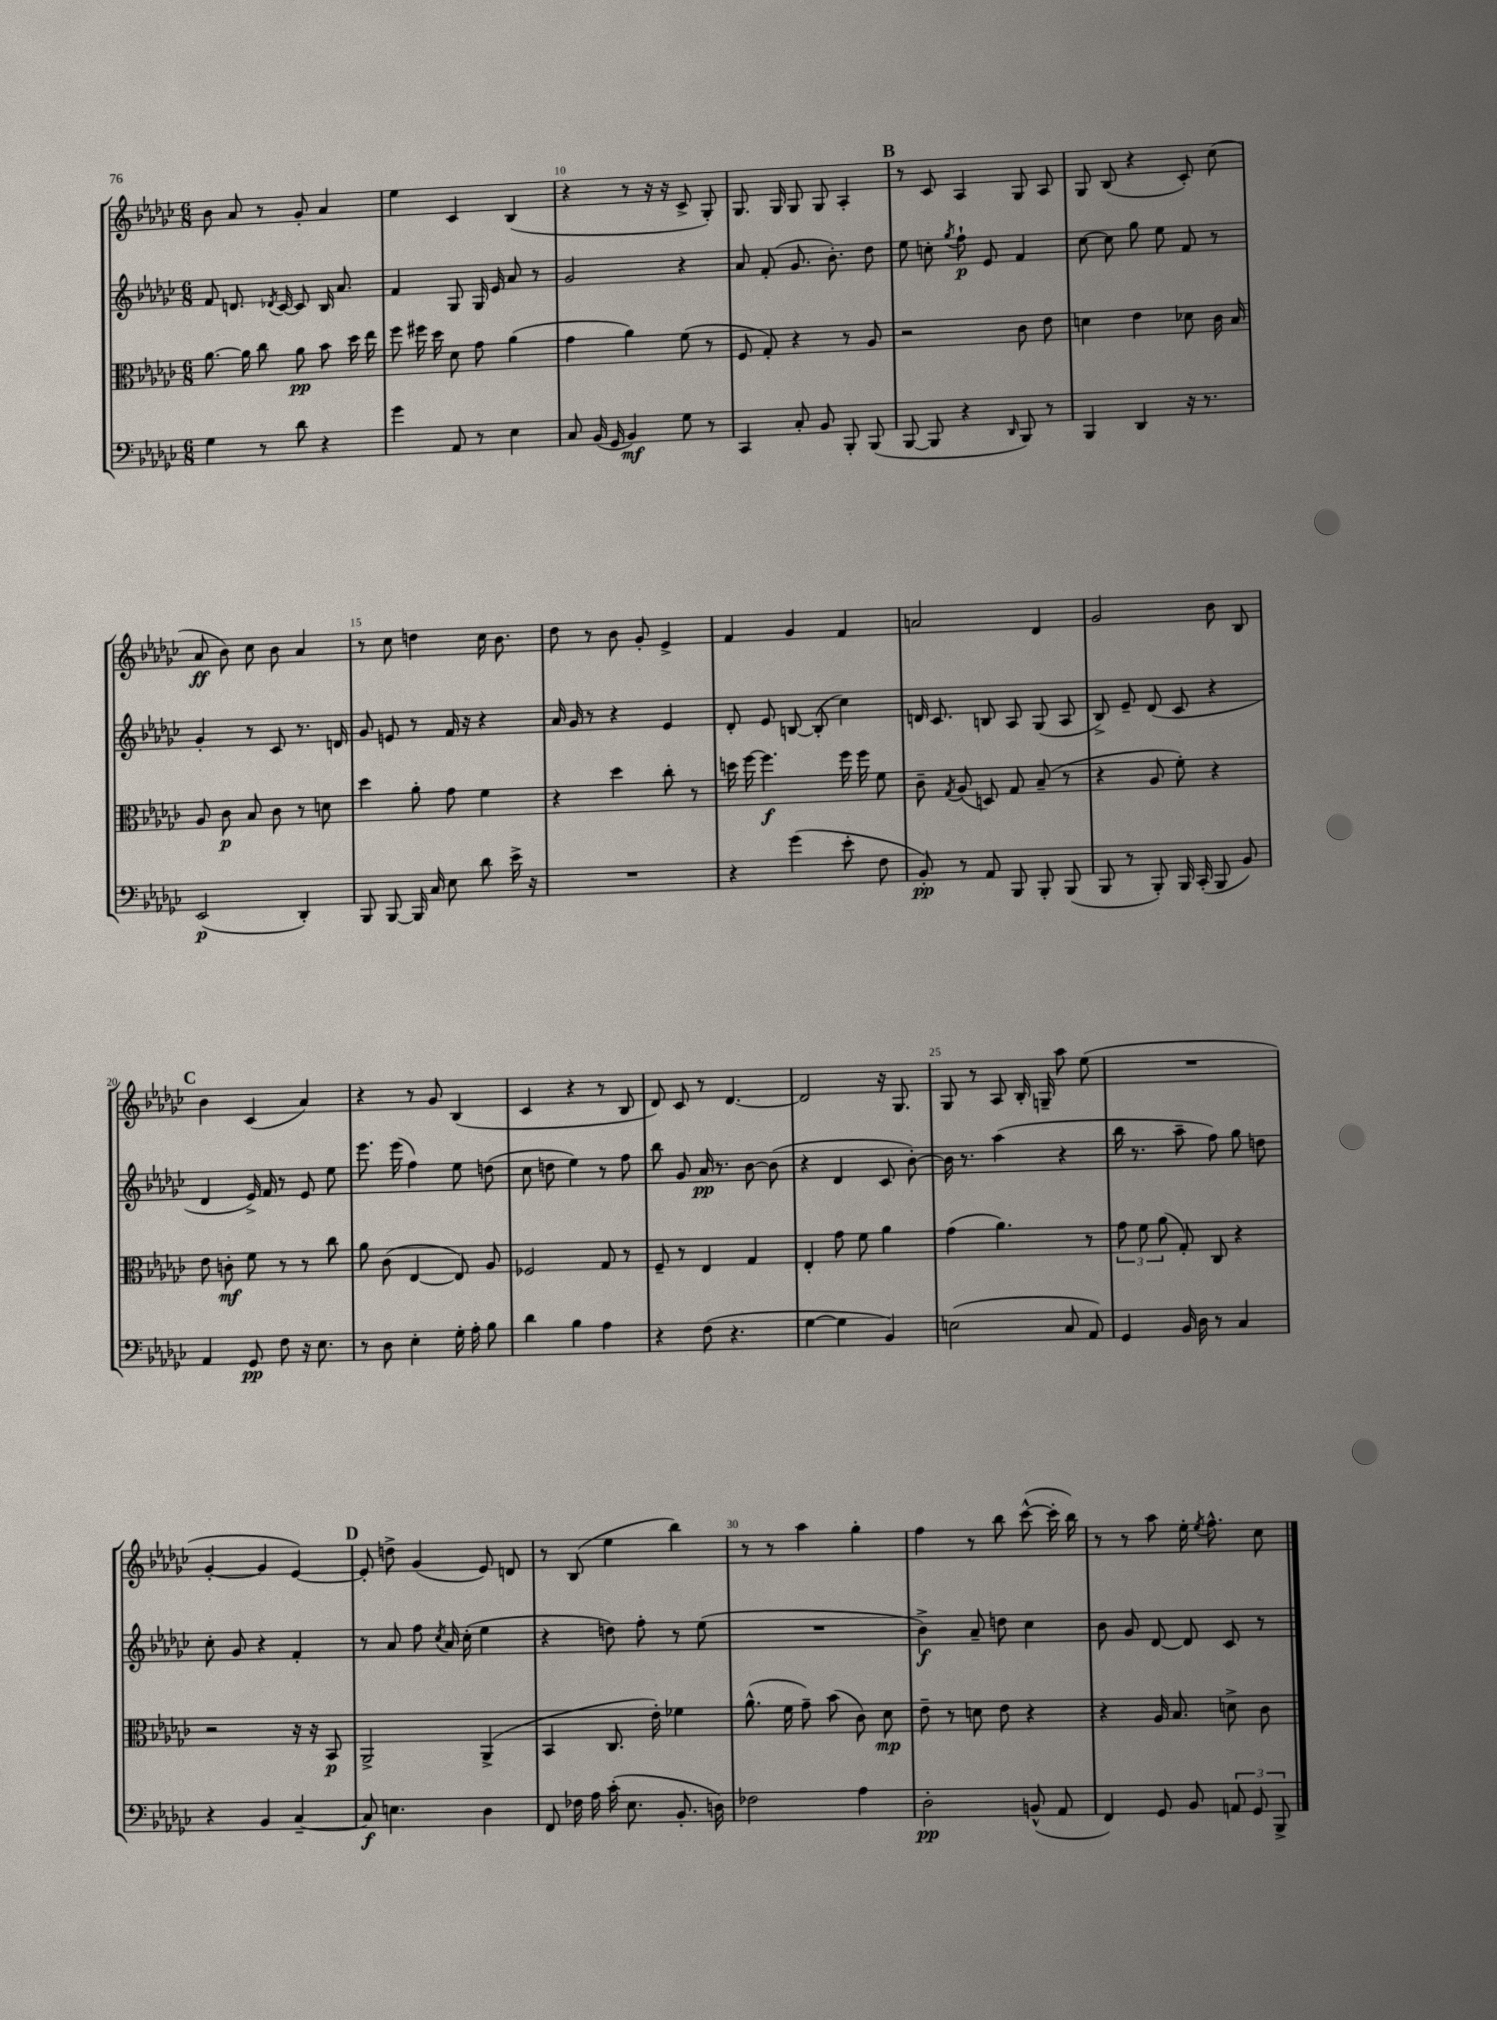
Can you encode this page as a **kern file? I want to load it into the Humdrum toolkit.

**kern	**kern	**kern	**kern
*staff4	*staff3	*staff2	*staff1
*clefF4	*clefC3	*clefG2	*clefG2
*k[b-e-a-d-g-c-]	*k[b-e-a-d-g-c-]	*k[b-e-a-d-g-c-]	*k[b-e-a-d-g-c-]
*M6/8	*M6/8	*M6/8	*M6/8
4G-	[8.a-	8f	8b-
.	.	8.d	8a-
.	16a-]	.	.
8r	8cc-	.	8r
.	.	8qd-	.
.	.	[16c-	.
8d-	8a-	8c-]	8g-'
4r	8b-	16B-	4a-
.	.	8.a-	.
.	16dd-	.	.
.	16ee-	.	.
=	=	=	=
4g-	8ff	4f	4ee-
.	16ff#	.	.
.	16dd-	.	.
8AA-	8d-	8G-	4c-
8r	8g-	16G-	.
.	.	16e-	.
4E-	(4a-	8a-	(4B-
.	.	8r	.
=	=	=	=
8C-	4g-	2g-	4r
(16BB-	.	.	.
16GG-	.	.	.
4BB-)	4a-)	.	8r
.	.	.	16r
.	.	.	16r
8G-	(8f	4r	8c-^
8r	8r	.	8G-')
=	=	=	=
4CC-	8F	8a-	8.G-
.	8G-')	(8f'	.
.	.	.	16G-
8C-'	4r	8.g-	8G-
8BB-	.	.	8G-
.	.	8.b-')	.
8BBB-'	8r	.	4A-'
(8BBB-	8A-	8dd-	.
=	=	=	=
[8BBB-	2r	8ee-	8r
8BBB-]	.	8cc'	8c-
.	.	8qgg-	.
4r	.	8ff`	4A-
.	.	8e-	.
16qqDD-	.	.	.
8BBB-)	8c-	4f	8G-
8r	8e-	.	8A-
=	=	=	=
4BBB-	4d	[8cc-	8G-
.	.	8cc-]	(8B-
4DD-	4e-	8gg-	4r
.	.	8ee-	.
16r	8d-	8f	8c-')
8.r	.	.	.
.	16c-	8r	(8cc-
.	16B-	.	.
=	=	=	=
(2EE-	8A-	4g-'	8a-
.	8c-	.	8b-)
.	8B-	8r	8cc-
.	8c-	8c-	8b-
4DD-')	8r	8.r	4a-
.	8d	.	.
.	.	16d	.
=	=	=	=
8BBB-	4dd-	8g-	8r
[8BBB-	.	8e	8cc-
16BBB-]	8a-'	8r	4dd
16C-	.	.	.
8E-	8g-	16f	.
.	.	16r	.
8d-	4f	4r	16cc-
.	.	.	8.b-
16e-^	.	.	.
16r	.	.	.
=	=	=	=
2.r	4r	16a-	8dd-
.	.	16g-	.
.	.	8r	8r
.	4dd-	4r	8b-
.	.	.	8g-'
.	8cc-'	4e-	4e-^
.	8r	.	.
=	=	=	=
4r	16dd	8d-'	4f
.	[16ff	.	.
.	4.ff]	8e-	.
(4g-	.	[8B	4g-
.	.	(8B']	.
8e-'	16ff	4cc-)	4f
.	16ff	.	.
8F	8f	.	.
=	=	=	=
8BB-')	8c-~	16d	2a
.	.	8.c-	.
.	8qG-	.	.
8r	(8A-	.	.
8AA-	8D)	8B	.
8BBB-	8G-	8A-	.
8BBB-'	(8B-~	(8G-	4d-
(8BBB-	8r	8A-	.
=	=	=	=
8BBB-	4r	8B-^)	2g-
8r	.	8e-~	.
8BBB-')	8A-	(8d-	.
16BBB-	8f')	8c-	.
(16CC-'	.	.	.
8BBB-	4r	4r	8b-
8BB-)	.	.	8B-
=	=	=	=
4AA-	8e-	4d-	4b-
.	8c'	.	.
8GG-	8f	16e-^)	(4c-
.	.	16f	.
8F	8r	8r	.
16r	8r	8e-	4a-)
8.E-	.	.	.
.	8cc-	8ee-	.
=	=	=	=
8r	8a-	8.eee-	4r
8D-	(8c-	.	.
.	.	(16eee-	.
4E-'	[4E-	4ff)	8r
.	.	.	8g-
16G-'	8E-])	8ee-	(4B-
16A-'	.	.	.
8B-	8A-	(8dd	.
=	=	=	=
4d-	2F-	8cc-	4c-
.	.	8dd	.
4B-	.	4ee-)	4r
4A-	8G-	8r	8r
.	8r	8ff	8B-
=	=	=	=
4r	8F~	8bb-	8d-)
.	8r	8g-	8c-
(8F	4E-	16a-	8r
.	.	8.r	.
4.r	.	.	[4.d-
.	4G-	[8b-	.
.	.	(8b-]	.
=	=	=	=
[4G-	4E-'	4r	2d-]
4G-]	8g-	4d-	.
.	8f	.	.
4BB-)	4a-	8c-	16r
.	.	.	8.G-
.	.	[8b-')	.
=	=	=	=
(2E	(4g-	16b-]	8G-
.	.	8.r	.
.	.	.	8r
.	4.a-)	(4aa-	8A-
.	.	.	16B-'
.	.	.	16G~
8C-	.	4r	8aa-
8AA-)	8r	.	(8ee-
=	=	=	=
4GG-	12g-	16bb-	2.r
.	.	8.r	.
.	12f	.	.
.	(12a-	.	.
16BB-	8G-')	8aa-~	.
16D-	.	.	.
8r	8C-	8ff)	.
4C-	4r	8gg-	.
.	.	8dd	.
=	=	=	=
4r	2r	8cc-'	[4g-'
.	.	8g-	.
4BB-	.	4r	4g-]
[4C-~	16r	4f'	[4e-)
.	16r	.	.
.	8BB-	.	.
=	=	=	=
8C-]	2AA-^	8r	8e-']
4.E	.	8a-	8dd^
.	.	8ff	(4g-
.	.	8qcc-	.
.	.	16a-	.
.	.	(16cc-'	.
4D-	(4AA-^	4ee-	8e-)
.	.	.	8d
=	=	=	=
8FF	4BB-	4r	8r
16F-	.	.	(8B-
16A-	.	.	.
(16c-'	8.C-	8dd)	4ee-
8.E-	.	.	.
.	.	8ff'	.
.	16e-')	.	.
8.BB-'	4f-	8r	4bb-)
.	.	(8ee-	.
16D)	.	.	.
=	=	=	=
2F-	(8.a-^^	2.r	8r
.	.	.	8r
.	16f	.	.
.	8g-~)	.	4aa-
.	(8b-	.	.
4A-	8c-)	.	4gg-'
.	8d-	.	.
=	=	=	=
2D-'	8e-~	4b-^)	4ff
.	8r	.	.
.	8d	8a-~	8r
.	8e-	8dd	8bb-
(8BB^^	4r	4cc-	([8ccc-^^
8AA-	.	.	16ccc-']
.	.	.	16bb-)
=	=	=	=
4FF)	4r	8b-	8r
.	.	8g-	8r
8GG-	16A-	[8d-	8aa-
.	8.B-	.	.
8BB-	.	8d-]	16ee-'
.	.	.	8qee-
.	.	.	8.ff^^
12AA	8d^	8c-	.
12GG-	.	.	.
.	8c-	8r	8cc-
12BBB-^	.	.	.
==	==	==	==
*-	*-	*-	*-
